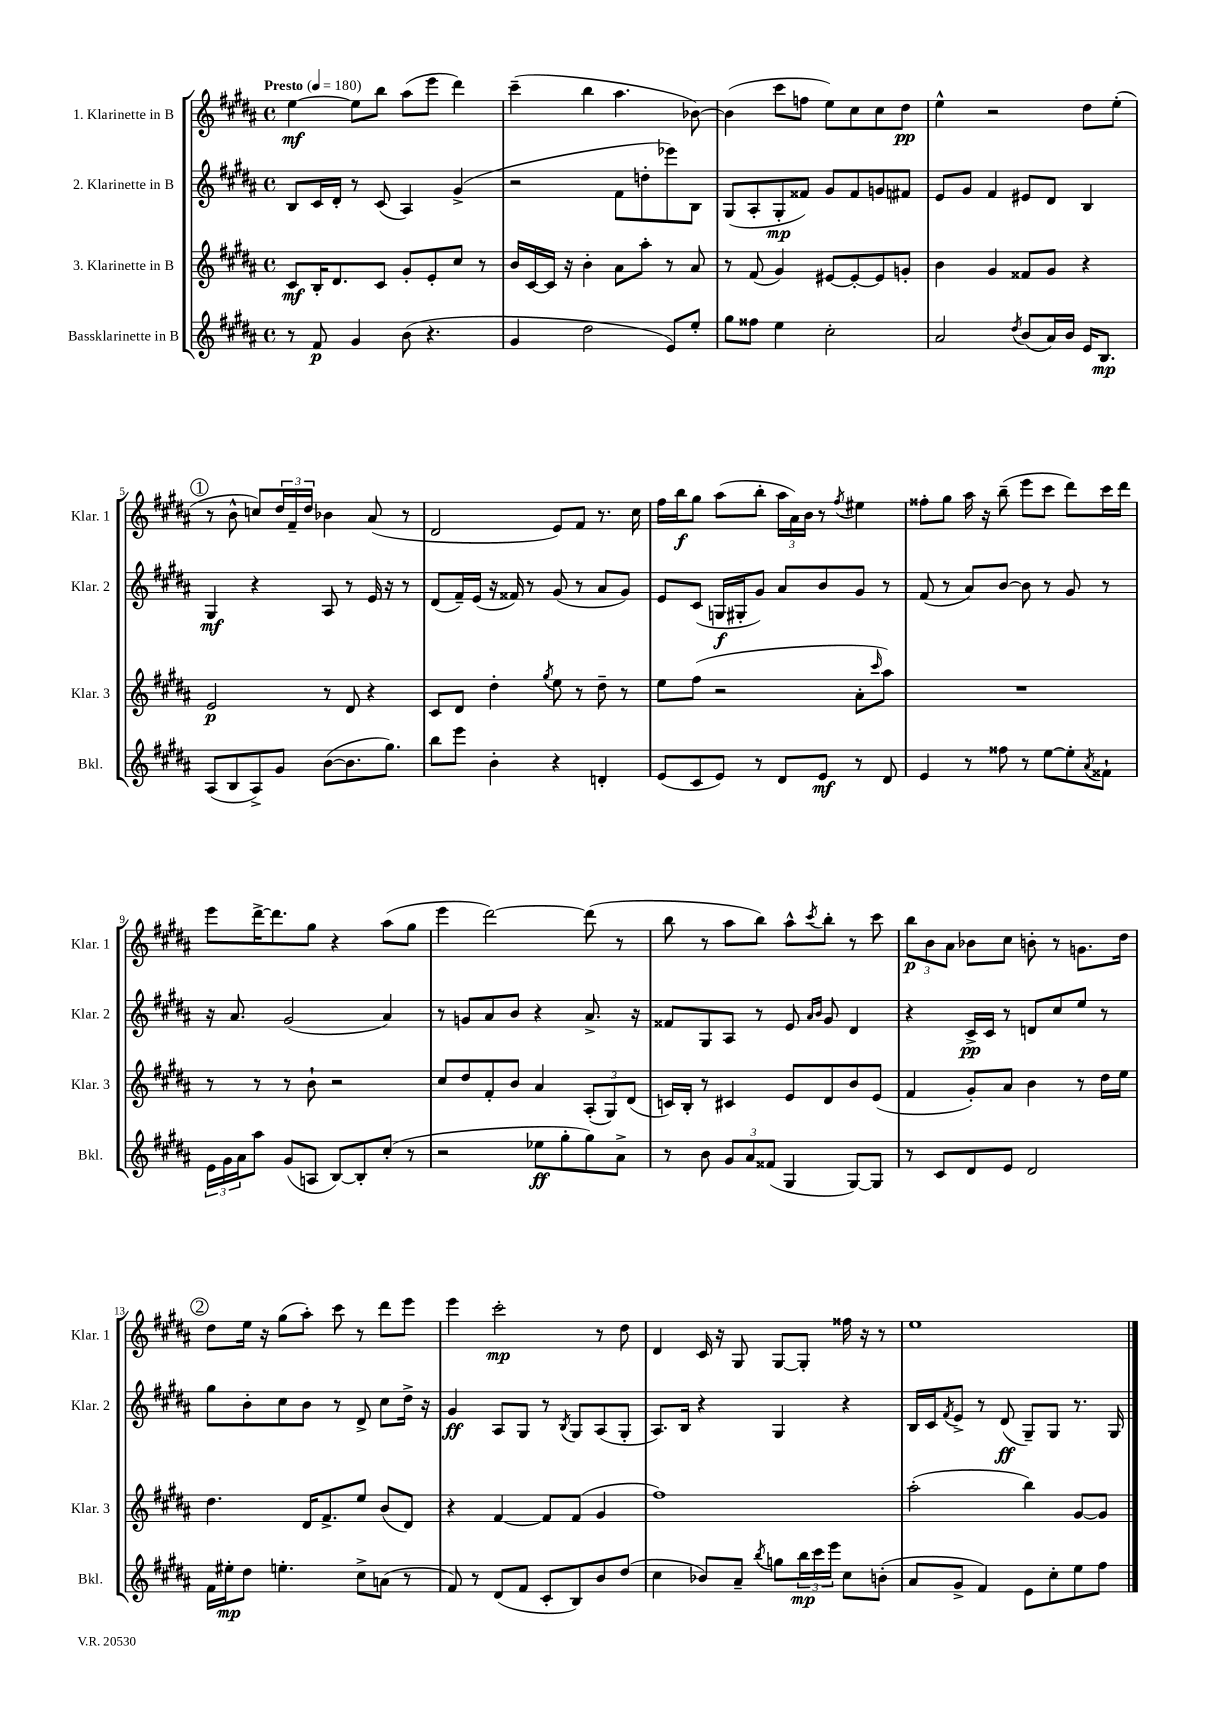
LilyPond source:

<<
\new StaffGroup <<
\new Staff = "s0" \with { instrumentName = "1. Klarinette in B" shortInstrumentName = "Klar. 1" } {
    \clef treble \key b \major \defaultTimeSignature \time 4/4 \tempo "Presto" 4 = 180
    e''4~\mf e''8 b''8 ais''8( e'''8 dis'''4) |
    cis'''4--( b''4 ais''4. bes'8~) |
    bes'4( cis'''8 f''8 e''8) cis''8 cis''8 dis''8\pp |
    e''4-^ r2 dis''8 e''8-.( |
    \mark \markup { \circle "1" } r8 b'8-^ c''8) \tuplet 3/2 { dis''16 fis'16-- dis''16 } bes'4 ais'8( r8 |
    dis'2 e'8) fis'8 r8. cis''16 |
    fis''16 b''16\f gis''8 ais''8( b''8-. \tuplet 3/2 { ais''16 ais'16) b'16 } r8 \acciaccatura { fis''8 } eis''4 |
    fisis''8-. gis''8 ais''16 r16 b''8--( e'''8 cis'''8 dis'''8) cis'''16 dis'''16 |
    e'''8 dis'''16~-> dis'''8. gis''8 r4 ais''8( gis''8 |
    e'''4 dis'''2~) dis'''8( r8 |
    b''8 r8 ais''8 b''8) ais''8-^ \acciaccatura { cis'''8 } b''8-. r8 cis'''8 |
    \tuplet 3/2 { b''8\p b'8 ais'8 } bes'8 cis''8 b'8-. r8 g'8. dis''16 |
    \mark \markup { \circle "2" } dis''8 e''16 r16 gis''8( ais''8-.) cis'''8 r8 dis'''8 e'''8 |
    e'''4 cis'''2-.\mp r8 dis''8 |
    dis'4 cis'16 r16 gis8 gis8~ gis8-. fisis''16 r16 r8 |
    e''1 \bar "|." |
}
\new Staff = "s1" \with { instrumentName = "2. Klarinette in B" shortInstrumentName = "Klar. 2" } {
    \clef treble \key b \major \defaultTimeSignature \time 4/4
    b8 cis'16 dis'16-. r8 cis'8( ais4) gis'4->( |
    r2 fis'8 d''8-. ees'''8) b8 |
    gis8( ais8-. gis8-.\mp fisis'8) gis'8 fisis'8 g'8 fis'8 |
    e'8 gis'8 fis'4 eis'8 dis'8 b4 |
    \mark \markup { \circle "1" } gis4\mf r4 ais8 r8 e'16 r16 r8 |
    dis'8( fis'16--) e'16( r16 fisis'16) r8 gis'8( r8 ais'8 gis'8) |
    e'8 cis'8( g16\f gis16-. gis'8) ais'8 b'8 gis'8 r8 |
    fis'8( r8 ais'8) b'8~ b'8 r8 gis'8 r8 |
    r16 ais'8. gis'2( ais'4) |
    r8 g'8 ais'8 b'8 r4 ais'8.-> r16 |
    fisis'8 gis8 ais8 r8 e'8 \grace { ais'16 b'16 } gis'8 dis'4 |
    r4 cis'16->\pp cis'16 r8 d'8 cis''8 e''8 r8 |
    \mark \markup { \circle "2" } gis''8 b'8-. cis''8 b'8 r8 dis'8-> cis''8 dis''16-> r16 |
    gis'4\ff ais8 gis8 r8 \acciaccatura { b8 } gis8 ais8( gis8-. |
    ais8.) b16 r4 gis4 r4 |
    b16 cis'16 \acciaccatura { fis'8 } e'8-> r8 dis'8\ff( gis8--) gis8 r8. gis16 \bar "|." |
}
\new Staff = "s2" \with { instrumentName = "3. Klarinette in B" shortInstrumentName = "Klar. 3" } {
    \clef treble \key b \major \defaultTimeSignature \time 4/4
    cis'8\mf b16-. dis'8. cis'8 gis'8-. e'8-. cis''8 r8 |
    b'16 cis'16~ cis'16 r16 b'4-. ais'8 ais''8-. r8 ais'8 |
    r8 fis'8( gis'4) eis'8~ eis'8~-. eis'8 g'8-. |
    b'4 gis'4 fisis'8 gis'8 r4 |
    \mark \markup { \circle "1" } e'2\p r8 dis'8 r4 |
    cis'8 dis'8 dis''4-. \acciaccatura { gis''8 } e''8 r8 dis''8-- r8 |
    e''8 fis''8( r2 ais'8-. \grace { cis'''16 } ais''8) |
    R1 |
    r8 r8 r8 b'8-! r2 |
    cis''8 dis''8 fis'8-. b'8 ais'4 \tuplet 3/2 { ais8-.( gis8) dis'8( } |
    c'16) b16-. r8 cis'4 e'8 dis'8 b'8 e'8( |
    fis'4 gis'8-.) ais'8 b'4 r8 dis''16 e''16 |
    \mark \markup { \circle "2" } dis''4. dis'16 fis'8.-> e''8 b'8( dis'8) |
    r4 fis'4~ fis'8 fis'8( gis'4 |
    fis''1) |
    ais''2-.( b''4) gis'8~ gis'8 \bar "|." |
}
\new Staff = "s3" \with { instrumentName = "Bassklarinette in B" shortInstrumentName = "Bkl." } {
    \clef treble \key b \major \defaultTimeSignature \time 4/4
    r8 fis'8\p gis'4 b'8( r4. |
    gis'4 dis''2 e'8) e''8-. |
    gis''8 fisis''8 e''4 cis''2-. |
    ais'2 \acciaccatura { dis''8 } b'8( ais'16) b'16 e'16 b8.\mp |
    \mark \markup { \circle "1" } ais8( b8 ais8->) gis'8 b'8~( b'8. gis''8.) |
    b''8 e'''8 b'4-. r4 d'4-. |
    e'8( cis'8 e'8) r8 dis'8 e'8\mf r8 dis'8 |
    e'4 r8 fisis''8 r8 e''8~ e''8-. \acciaccatura { ais'8 } fisis'8-! |
    \tuplet 3/2 { e'16 gis'16 ais'16 } ais''8 gis'8( a8 b8~) b8-. cis''8-.( r8 |
    r2 ees''8\ff gis''8-. gis''8) ais'8-> |
    r8 b'8 \tuplet 3/2 { gis'8 ais'8 fisis'8( } gis4 gis8~) gis8 |
    r8 cis'8 dis'8 e'8 dis'2 |
    \mark \markup { \circle "2" } fis'16 eis''16-.\mp dis''8 e''4.-. cis''8-> a'8( r8 |
    fis'8) r8 dis'8( fis'8 cis'8-. b8) b'8 dis''8( |
    cis''4 bes'8) ais'8-- \acciaccatura { b''8 } g''8 \tuplet 3/2 { b''16\mp cis'''16 e'''16 } cis''8 b'8-.( |
    ais'8 gis'8-> fis'4) e'8 cis''8-. e''8 fis''8 \bar "|." |
}
>>
>>
